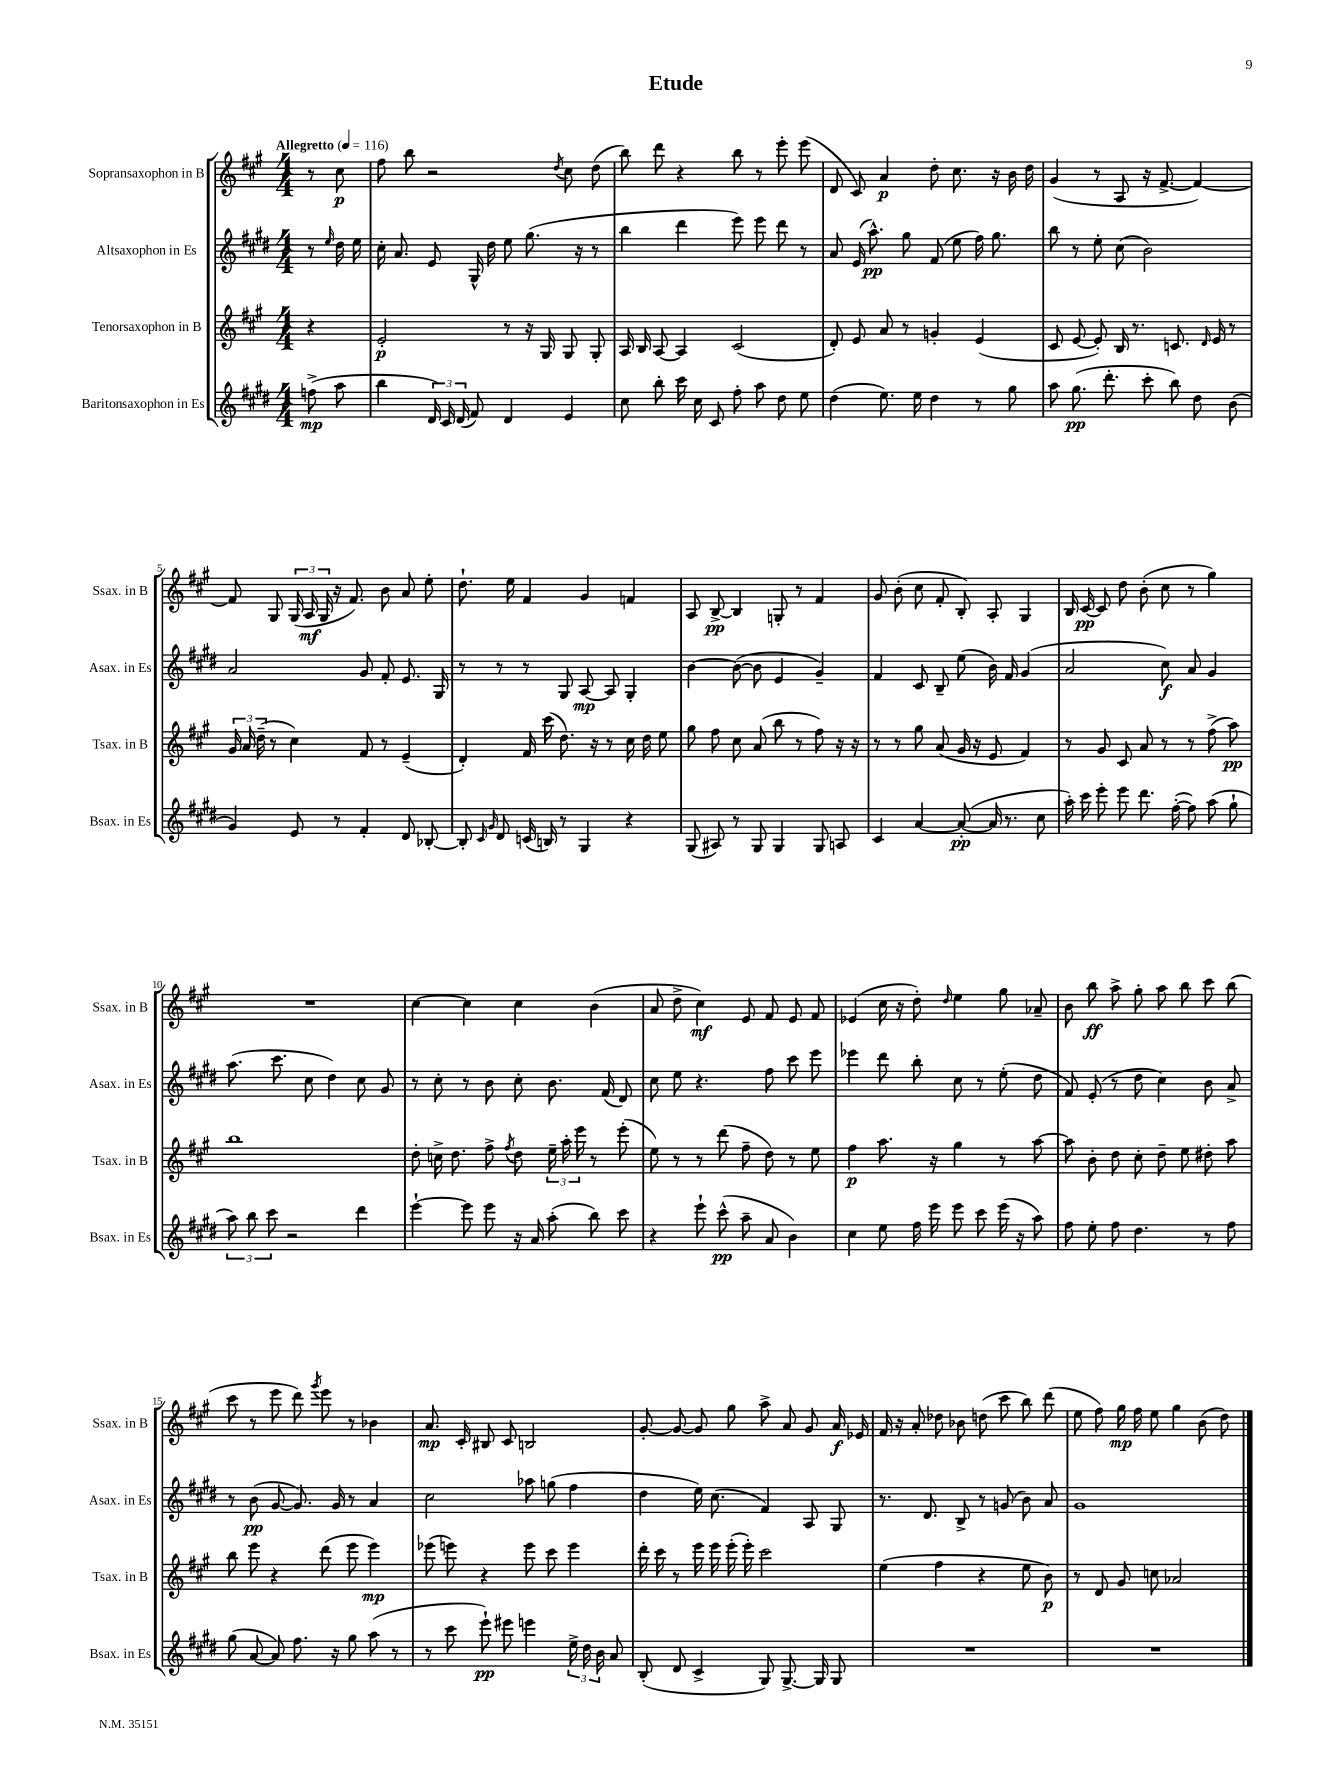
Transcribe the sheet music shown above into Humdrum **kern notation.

**kern	**dynam	**kern	**dynam	**kern	**dynam	**kern	**dynam
*part4	*part4	*part3	*part3	*part2	*part2	*part1	*part1
*staff4	*staff4	*staff3	*staff3	*staff2	*staff2	*staff1	*staff1
*I"Baritonsaxophon in Es	*	*I"Tenorsaxophon in B	*	*I"Altsaxophon in Es	*	*I"Sopransaxophon in B	*
*I'Bsax. in Es	*	*I'Tsax. in B	*	*I'Asax. in Es	*	*I'Ssax. in B	*
*clefG2	*	*clefG2	*	*clefG2	*	*clefG2	*
*k[f#c#g#d#]	*	*k[f#c#g#]	*	*k[f#c#g#d#]	*	*k[f#c#g#]	*
*M4/4	*	*M4/4	*	*M4/4	*	*M4/4	*
*MM116	*	*MM116	*	*MM116	*	*MM116	*
=	=	=	=	=	=	=	=
!	!	!	!	!	!	!LO:TX:a:B:t=Allegretto	!
(8ffn^\	mp	4r	.	8r	.	8r	.
.	.	.	.	16qqee/	.	.	.
8aa\	.	.	.	16dd#\	.	8cc#\	p
.	.	.	.	16ee\	.	.	.
=1	=1	=1	=1	=1	=1	=1	=1
4bb\	.	2e'/	p	16cc#'\	.	8ff#\	.
.	.	.	.	8.a/	.	.	.
.	.	.	.	.	.	8bb\	.
24d#/)	.	.	.	8e/	.	2r	.
24c#/	.	.	.	.	.	.	.
(24d#/	.	.	.	.	.	.	.
8f#/)	.	.	.	16G#^^/	.	.	.
.	.	.	.	16dd#\	.	.	.
4d#/	.	8r	.	8ee\	.	.	.
.	.	16r	.	(8.gg#\	.	.	.
.	.	16G#/	.	.	.	.	.
.	.	.	.	.	.	8qdd/	.
4e/	.	8G#/	.	.	.	8cc#\	.
.	.	.	.	16r	.	.	.
.	.	8G#'/	.	8r	.	(8dd\	.
=2	=2	=2	=2	=2	=2	=2	=2
8cc#\	.	16A/	.	4bb\	.	8bb\)	.
.	.	16B/	.	.	.	.	.
8bb'\	.	[8A/	.	.	.	8ddd\	.
16ccc#\	.	4A/]	.	4ddd#\	.	4r	.
16cc#\	.	.	.	.	.	.	.
8c#/	.	.	.	.	.	.	.
8ff#'\	.	(2c#/	.	8eee\)	.	8bb\	.
8aa\	.	.	.	8eee\	.	8r	.
8dd#\	.	.	.	8ddd#\	.	8eee'\	.
8ee\	.	.	.	8r	.	(8eee\	.
=3	=3	=3	=3	=3	=3	=3	=3
(4dd#\	.	8d'/)	.	8a/	.	8d/	.
.	.	8e/	.	(16e/	.	8c#/)	.
.	.	.	.	8.aa^^\)	pp	.	.
8.ee\)	.	8a/	.	.	.	4a/	p
.	.	8r	.	8gg#\	.	.	.
16ee\	.	.	.	.	.	.	.
4dd#\	.	4gn'/	.	(8f#/	.	8dd'\	.
.	.	.	.	8ee\	.	8.cc#\	.
8r	.	(4e/	.	16ff#\)	.	.	.
.	.	.	.	8.gg#\	.	16r	.
8gg#\	.	.	.	.	.	16b\	.
.	.	.	.	.	.	16dd\	.
=4	=4	=4	=4	=4	=4	=4	=4
8aa\	.	8c#/	.	8bb\	.	(4g#/	.
(8.gg#\	pp	[8e/	.	8r	.	.	.
.	.	8e'/])	.	8ee'\	.	8r	.
8.ddd#'\	.	.	.	.	.	.	.
.	.	16B/	.	(8cc#\	.	8A/	.
.	.	8.r	.	.	.	.	.
8ccc#'\	.	.	.	2b\)	.	16r	.
.	.	.	.	.	.	[8.f#^/	.
8bb\)	.	8.cn/	.	.	.	.	.
8dd#\	.	.	.	.	.	4f#/_)	.
.	.	16qqd/	.	.	.	.	.
.	.	16e/	.	.	.	.	.
(8b\	.	8r	.	.	.	.	.
!!LO:LB:g=z
=5	=5	=5	=5	=5	=5	=5	=5
4g#/)	.	24g#/	.	2a/	.	8f#/]	.
.	.	24a/	.	.	.	.	.
.	.	(24dd~\	.	.	.	.	.
.	.	8r	.	.	.	8G#/	.
8e/	.	4cc#\)	.	.	.	(24G#/	.
.	.	.	.	.	.	24A/	mf
.	.	.	.	.	.	24G#/	.
8r	.	.	.	.	.	16r	.
.	.	.	.	.	.	8.f#/)	.
4f#'/	.	8f#/	.	8g#/	.	.	.
.	.	8r	.	8f#'/	.	8b\	.
8d#/	.	(4e~/	.	8.e/	.	8a/	.
[8B-X'/	.	.	.	.	.	8ee'\	.
.	.	.	.	16G#/	.	.	.
=6	=6	=6	=6	=6	=6	=6	=6
8B-'/]	.	4d'/)	.	8r	.	8.dd`\	.
16qqc#/	.	.	.	.	.	.	.
16qqg#/	.	.	.	.	.	.	.
8d#/	.	.	.	8r	.	.	.
.	.	.	.	.	.	16ee\	.
(16cn/	.	16f#/	.	8r	.	4f#/	.
16Bn/)	.	(16ccc#\	.	.	.	.	.
8r	.	8.dd\)	.	8G#/	.	.	.
4G#/	.	.	.	[8A/	mp	4g#/	.
.	.	16r	.	.	.	.	.
.	.	8r	.	8A/]	.	.	.
4r	.	16cc#\	.	4G#'/	.	4fn/	.
.	.	16dd\	.	.	.	.	.
.	.	8ee\	.	.	.	.	.
=7	=7	=7	=7	=7	=7	=7	=7
(8G#/	.	8gg#\	.	[4b\	.	8A/	.
8A#X/)	.	8ff#\	.	.	.	[8B^/	pp
8r	.	8cc#\	.	(8b\_	.	4B/]	.
8G#/	.	(8a/	.	8b\]	.	.	.
4G#/	.	8bb\	.	4e/	.	8Gn'/	.
.	.	8r	.	.	.	8r	.
8G#/	.	8ff#\)	.	4g#~/)	.	4f#/	.
8An/	.	16r	.	.	.	.	.
.	.	16r	.	.	.	.	.
=8	=8	=8	=8	=8	=8	=8	=8
4c#/	.	8r	.	4f#/	.	8g#/	.
.	.	8r	.	.	.	(8b'\	.
[4a/	.	8gg#\	.	8c#/	.	8cc#\	.
.	.	(8a/	.	8B~/	.	8f#'/	.
(8a'/_	pp	16g#/	.	(8ee\	.	8B'/)	.
.	.	16r	.	.	.	.	.
16a/]	.	8e/	.	16b\)	.	8A'/	.
8.r	.	.	.	16f#/	.	.	.
.	.	4f#/)	.	(4g#/	.	4G#/	.
8cc#\	.	.	.	.	.	.	.
=9	=9	=9	=9	=9	=9	=9	=9
16aa'\)	.	8r	.	2a/	.	16B/	.
16ccc#\	.	.	.	.	.	[16c#/	pp
8eee'\	.	8g#/	.	.	.	8c#/]	.
8eee\	.	8c#/	.	.	.	8dd\	.
8.ddd#\	.	8a/	.	.	.	(8b'\	.
.	.	8r	.	8cc#\)	f	8cc#\	.
([16ff#'\	.	.	.	.	.	.	.
8ff#\])	.	8r	.	8a/	.	8r	.
(8aa\	.	(8ff#^\	.	4g#/	.	4gg#\)	.
8gg#`\	.	8aa\)	pp	.	.	.	.
!!LO:LB:g=z
=10	=10	=10	=10	=10	=10	=10	=10
12aa\)	.	1bb	.	(8.aa\	.	1r	.
12bb\	.	.	.	.	.	.	.
12ccc#\	.	.	.	.	.	.	.
.	.	.	.	8.ccc#\	.	.	.
2r	.	.	.	.	.	.	.
.	.	.	.	8cc#\	.	.	.
.	.	.	.	4dd#\)	.	.	.
4ddd#\	.	.	.	8cc#\	.	.	.
.	.	.	.	8g#/	.	.	.
=11	=11	=11	=11	=11	=11	=11	=11
[4eee`\	.	8dd'\	.	8r	.	[4cc#\	.
.	.	16ccn^\	.	8cc#'\	.	.	.
.	.	8.dd\	.	.	.	.	.
8eee\]	.	.	.	8r	.	4cc#\]	.
8eee\	.	8ff#^\	.	8b\	.	.	.
.	.	8qff#/	.	.	.	.	.
16r	.	8dd\	.	8cc#'\	.	4cc#\	.
16a/	.	.	.	.	.	.	.
(8aa'\	.	24ee~\	.	8.b\	.	.	.
.	.	24aa'\	.	.	.	.	.
.	.	24eee\	.	.	.	.	.
8bb\)	.	8r	.	.	.	(4b\	.
.	.	.	.	(16f#/	.	.	.
8ccc#\	.	(8eee'\	.	8d#/)	.	.	.
=12	=12	=12	=12	=12	=12	=12	=12
4r	.	8ee\)	.	8cc#\	.	8a/	.
.	.	8r	.	8ee\	.	8dd^\	.
8eee`\	.	8r	.	4.r	.	4cc#\)	mf
(8ccc#^^\	pp	(8ddd\	.	.	.	.	.
8aa~\	.	8ff#~\	.	.	.	8e/	.
8a/	.	8dd\)	.	8ff#\	.	8f#/	.
4b\)	.	8r	.	8ccc#\	.	8e/	.
.	.	8ee\	.	8eee\	.	8f#/	.
=13	=13	=13	=13	=13	=13	=13	=13
4cc#\	.	4ff#\	p	4eee-X\	.	(4e-X/	.
8ee\	.	8.aa\	.	8ddd#\	.	16cc#\	.
.	.	.	.	.	.	16r	.
16ff#\	.	.	.	8bb'\	.	8dd'\)	.
16eee\	.	16r	.	.	.	.	.
.	.	.	.	.	.	16qqdd/	.
8eee\	.	4gg#\	.	8cc#\	.	4ee\	.
8ccc#\	.	.	.	8r	.	.	.
(16eee\	.	8r	.	(8ee'\	.	8gg#\	.
16r	.	.	.	.	.	.	.
8aa\)	.	[8aa\	.	8dd#\	.	8a-X~/	.
=14	=14	=14	=14	=14	=14	=14	=14
8ff#\	.	8aa\]	.	8f#/)	.	8b\	.
8ee'\	.	8b'\	.	(8e'/	.	8bb\	ff
8ff#\	.	8dd\	.	8r	.	8aa^\	.
4.dd#\	.	8cc#'\	.	8dd#\	.	8gg#'\	.
.	.	8dd~\	.	4cc#\)	.	8aa\	.
.	.	8ee\	.	.	.	8bb\	.
8r	.	8dd#X'\	.	8b\	.	8ccc#\	.
8ff#\	.	8aa\	.	8a^/	.	(8bb\	.
!!LO:LB:g=z
=15	=15	=15	=15	=15	=15	=15	=15
(8gg#\	.	8bb\	.	8r	.	8ccc#\	.
[8a/	.	8eee\	.	(8b\	pp	8r	.
8a/])	.	4r	.	[8g#/	.	8eee\	.
8.ff#\	.	.	.	8.g#/])	.	8ddd\)	.
.	.	.	.	.	.	8qggg#/	.
.	.	(8ddd\	.	.	.	8eee\	.
16r	.	.	.	16g#/	.	.	.
8gg#\	.	8eee\	.	8r	.	8r	.
(8aa\	.	4eee\)	mp	4a/	.	4b-X\	.
8r	.	.	.	.	.	.	.
=16	=16	=16	=16	=16	=16	=16	=16
8r	.	(8eee-X\	.	2cc#\	.	8.a/	mp
8ccc#\	.	8eeen\)	.	.	.	.	.
.	.	.	.	.	.	16c#'/	.
8eee`\)	pp	4r	.	.	.	8B#X/	.
8eee#X\	.	.	.	.	.	8c#/	.
4eeen\	.	8eee\	.	8aa-X\	.	2Bn/	.
.	.	8ccc#\	.	(8ggn\	.	.	.
24ee^\	.	4eee\	.	4ff#\	.	.	.
24dd#\	.	.	.	.	.	.	.
24b\	.	.	.	.	.	.	.
8a/	.	.	.	.	.	.	.
=17	=17	=17	=17	=17	=17	=17	=17
(8B'/	.	16ddd'\	.	4dd#\	.	[8g#'/	.
.	.	16ccc#\	.	.	.	.	.
8d#/	.	8r	.	.	.	8g#/_	.
4c#^/	.	16eee\	.	16ee\)	.	8g#/]	.
.	.	16eee\	.	(8.cc#\	.	.	.
.	.	(16eee'\	.	.	.	8gg#\	.
.	.	16eee'\)	.	.	.	.	.
8G#/)	.	2ccc#\	.	4f#/)	.	8aa^\	.
[8.G#^/	.	.	.	.	.	8a/	.
.	.	.	.	8A/	.	8g#/	.
16G#/]	.	.	.	.	.	.	.
8G#/	.	.	.	8G#/	.	16a/	f
.	.	.	.	.	.	16e-X/	.
=18	=18	=18	=18	=18	=18	=18	=18
1r	.	(4ee\	.	8.r	.	16f#/	.
.	.	.	.	.	.	16r	.
.	.	.	.	.	.	8a'/	.
.	.	.	.	8.d#/	.	.	.
.	.	4ff#\	.	.	.	8dd-X\	.
.	.	.	.	8B^/	.	8b-X\	.
.	.	4r	.	8r	.	(8ddn\	.
.	.	.	.	(8gn/	.	8ccc#\	.
.	.	8ee\	.	8b\)	.	8bb\)	.
.	.	8b\)	p	8a/	.	(8ddd\	.
=19	=19	=19	=19	=19	=19	=19	=19
1r	.	8r	.	1g#	.	8ee\	.
.	.	8d/	.	.	.	8ff#\)	.
.	.	8g#/	.	.	.	16gg#\	mp
.	.	.	.	.	.	16ff#\	.
.	.	8ccn\	.	.	.	8ee\	.
.	.	2a-X/	.	.	.	4gg#\	.
.	.	.	.	.	.	(8b\	.
.	.	.	.	.	.	8dd\)	.
==	==	==	==	==	==	==	==
*-	*-	*-	*-	*-	*-	*-	*-
